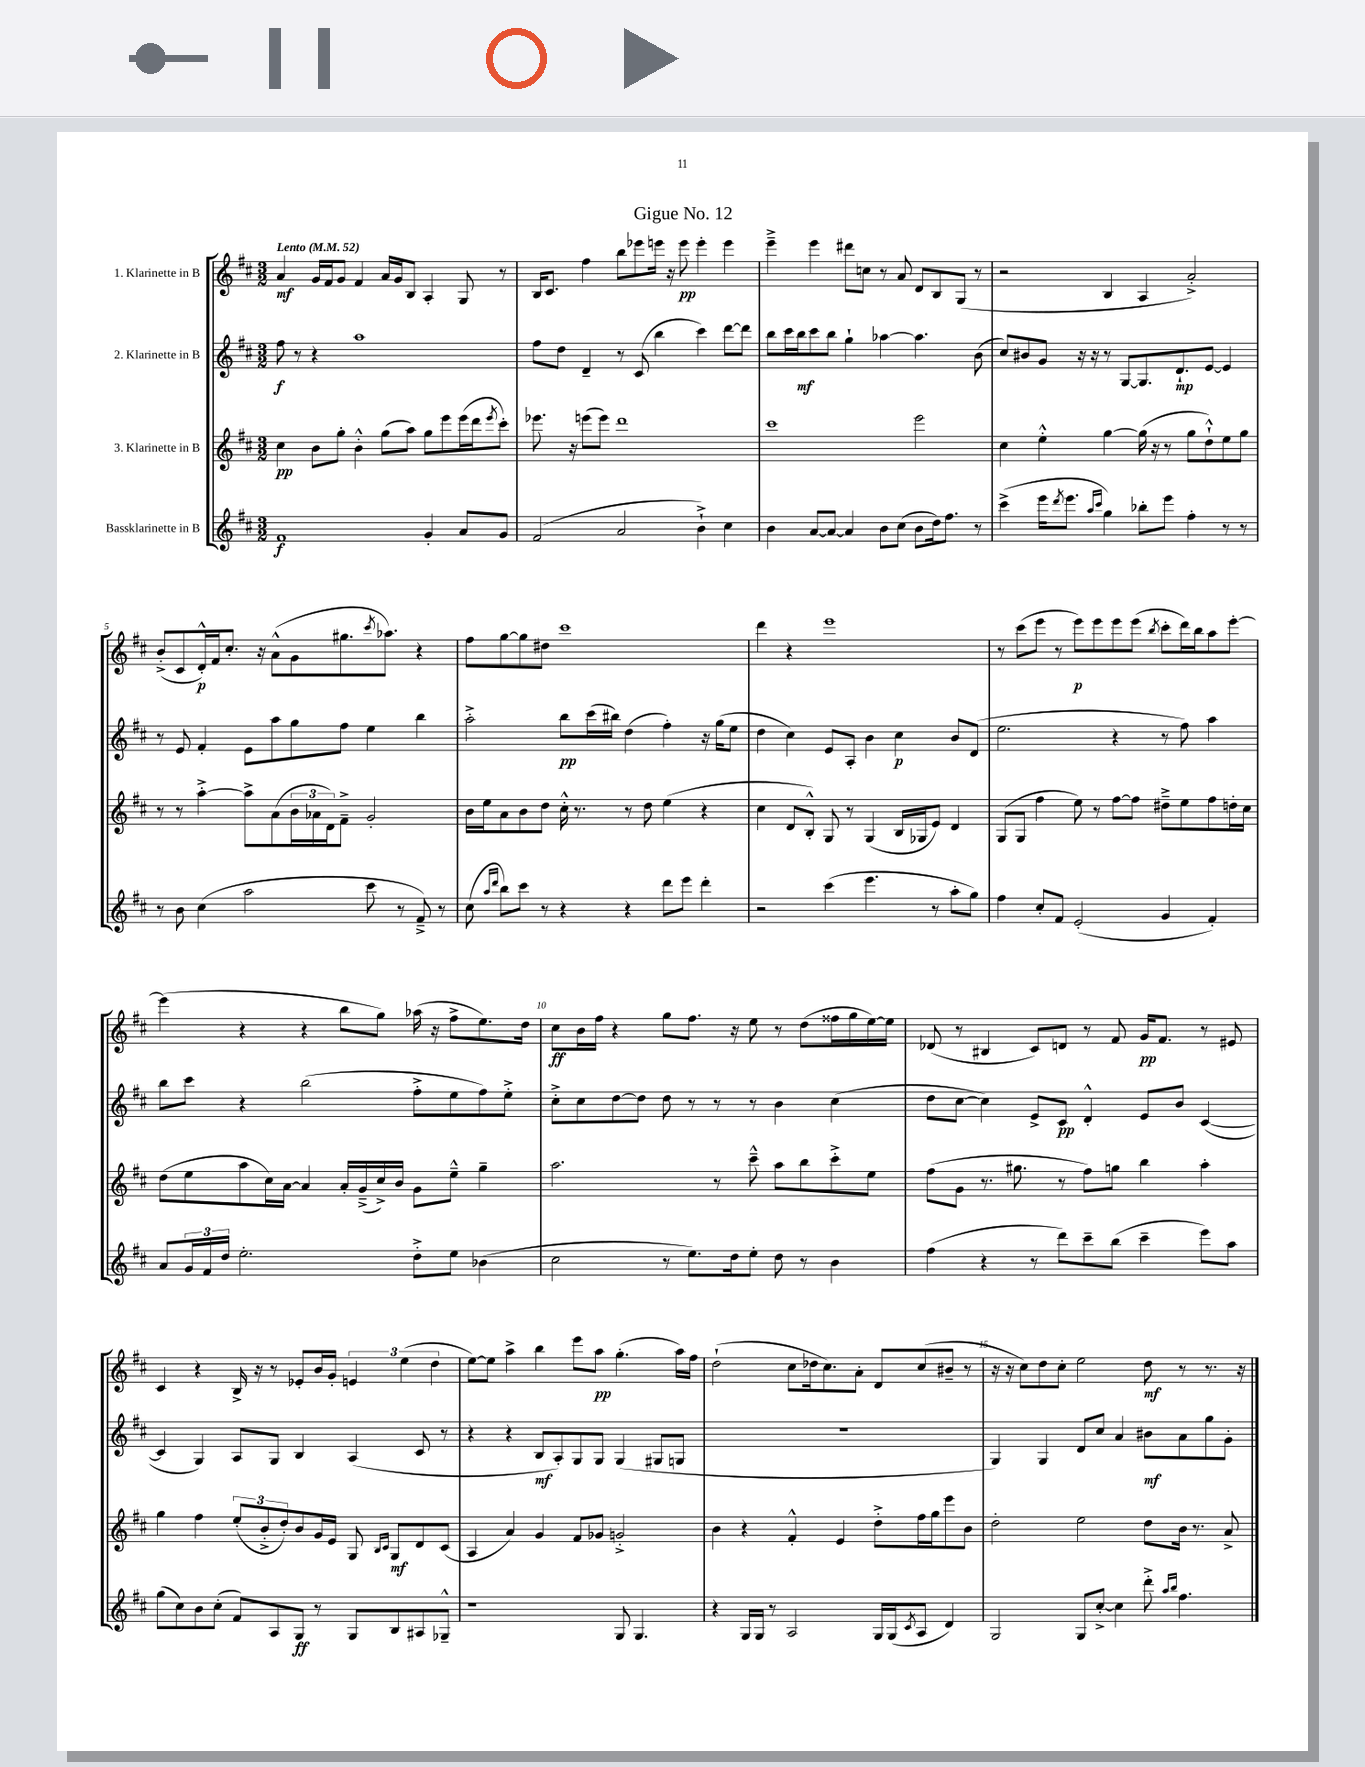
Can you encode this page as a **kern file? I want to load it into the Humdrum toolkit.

**kern	**dynam	**kern	**dynam	**kern	**dynam	**kern	**dynam
*part4	*part4	*part3	*part3	*part2	*part2	*part1	*part1
*staff4	*staff4	*staff3	*staff3	*staff2	*staff2	*staff1	*staff1
*I"Bassklarinette in B	*	*I"3. Klarinette in B	*	*I"2. Klarinette in B	*	*I"1. Klarinette in B	*
*clefG2	*	*clefG2	*	*clefG2	*	*clefG2	*
*k[f#c#]	*	*k[f#c#]	*	*k[f#c#]	*	*k[f#c#]	*
*M3/2	*	*M3/2	*	*M3/2	*	*M3/2	*
*MM52	*	*MM52	*	*MM52	*	*MM52	*
=1	=1	=1	=1	=1	=1	=1	=1
!	!	!	!	!	!	!LO:TX:a:B:t=Lento	!
1f#	f	4cc#\	pp	8ff#\	f	4a/	mf
.	.	.	.	8r	.	.	.
.	.	8b\L	.	4r	.	16g/LL	.
.	.	.	.	.	.	16f#/J	.
.	.	8gg'\J	.	.	.	8g/J	.
.	.	4b'^^\	.	1aa	.	4f#/	.
.	.	(8gg\L	.	.	.	16a/LL	.
.	.	.	.	.	.	16g/J	.
.	.	8aa\J)	.	.	.	8B/J	.
4g'/	.	8gg\L	.	.	.	4A'/	.
.	.	8eee\	.	.	.	.	.
8a/L	.	(16eee\L	.	.	.	8G/	.
.	.	16ddd\J	.	.	.	.	.
.	.	8qeee/	.	.	.	.	.
8g/J	.	8ccc#'\J)	.	.	.	8r	.
=2	=2	=2	=2	=2	=2	=2	=2
(2f#/	.	8.eee-X\	.	8ff#\L	.	16B/KL	.
.	.	.	.	.	.	8.c#/J	.
.	.	.	.	8dd\J	.	.	.
.	.	16r	.	.	.	.	.
.	.	(8eeen\L	.	4d~/	.	4ff#\	.
.	.	8eee\J)	.	.	.	.	.
2a/	.	1ddd	.	8r	.	8bb\L	.
.	.	.	.	(8c#/	.	8eee-X\	.
.	.	.	.	4bb\	.	16eeen\Jk	.
.	.	.	.	.	.	16r	.
.	.	.	.	.	.	8eee\	pp
4b`^\)	.	.	.	4ccc#\)	.	4eee'\	.
4cc#\	.	.	.	[8ddd\L	.	4eee\	.
.	.	.	.	8ddd\J]	.	.	.
=3	=3	=3	=3	=3	=3	=3	=3
4b\	.	1ccc#	.	8bb\L	.	4eee~^\	.
.	.	.	.	16ccc#\L	.	.	.
.	.	.	.	16bb\J	mf	.	.
[8a/L	.	.	.	8ccc#\	.	4eee\	.
8a/J_	.	.	.	8bb\J	.	.	.
4a/]	.	.	.	4gg`\	.	8ddd#X\L	.
.	.	.	.	.	.	8ccn\J	.
8b\L	.	.	.	[4aa-X\	.	8r	.
(8cc#\J	.	.	.	.	.	8a/	.
8b\L	.	2eee\	.	4.aa-\]	.	8d/L	.
16dd\k)	.	.	.	.	.	8B/	.
8.ff#\J	.	.	.	.	.	.	.
.	.	.	.	.	.	(8G/J	.
8r	.	.	.	(8b\	.	8r	.
=4	=4	=4	=4	=4	=4	=4	=4
(4ccc#^\	.	4cc#\	.	8cc#/L)	.	2r	.
.	.	.	.	8b#X/	.	.	.
16eee\KL	.	4ee'^^\	.	8g/J	.	.	.
8qddd/	.	.	.	.	.	.	.
8.eee\J	.	.	.	.	.	.	.
.	.	.	.	16r	.	.	.
.	.	.	.	16r	.	.	.
16qqaa/LL	.	.	.	.	.	.	.
16qqccc#/JJ	.	.	.	.	.	.	.
4gg\)	.	[4gg\	.	8r	.	4B/	.
.	.	.	.	[8G/L	.	.	.
8bb-X'\L	.	(16gg\]	.	8.G/]	.	4A/	.
.	.	16r	.	.	.	.	.
8eee\J	.	8r	.	.	.	.	.
.	.	.	.	8.d`/	mp	.	.
4ff#'\	.	8gg\L	.	.	.	2a'^/)	.
.	.	8dd`^^\)	.	[8e/J	.	.	.
8r	.	8ee\	.	4e/]	.	.	.
8r	.	8gg\J	.	.	.	.	.
!!LO:LB:g=z
=5	=5	=5	=5	=5	=5	=5	=5
8r	.	8r	.	8r	.	(8b'^/L	.
8b\	.	8r	.	8e/	.	8c#/	.
(4cc#\	.	[4aa'^\	.	4f#'/	.	16d'^^/L)	p
.	.	.	.	.	.	16f#/J	.
.	.	.	.	.	.	8.cc#'/J	.
2aa\	.	8aa^\L]	.	8e\L	.	.	.
.	.	.	.	.	.	16r	.
.	.	(8a\	.	8aa\	.	(8a^^\L	.
.	.	24b\L	.	8gg\	.	8g\	.
.	.	24a-X\	.	.	.	.	.
.	.	24d\J)	.	.	.	.	.
.	.	8f#~^\J	.	8ff#\J	.	8.gg#X\	.
8ccc#\	.	2g'/	.	4ee\	.	.	.
.	.	.	.	.	.	8qccc#/	.
.	.	.	.	.	.	8.aa-X\J)	.
8r	.	.	.	.	.	.	.
8f#~^/)	.	.	.	4bb\	.	4r	.
8r	.	.	.	.	.	.	.
=6	=6	=6	=6	=6	=6	=6	=6
(8cc#\	.	16b\LL	.	2aa'^\	.	8ff#\L	.
.	.	16ee\J	.	.	.	.	.
16qqaa/LL	.	.	.	.	.	.	.
16qqddd/JJ	.	.	.	.	.	.	.
8bb\L)	.	8a\	.	.	.	[8gg\	.
8ccc#\J	.	8b\	.	.	.	8gg\]	.
8r	.	8dd\J	.	.	.	8dd#X\J	.
4r	.	16cc#'^^\	.	8bb\L	pp	1ccc#	.
.	.	8.r	.	.	.	.	.
.	.	.	.	(16ccc#\L	.	.	.
.	.	.	.	16bb#X\JJ)	.	.	.
4r	.	8r	.	(4dd\	.	.	.
.	.	8dd\	.	.	.	.	.
8ddd\L	.	(4ee\	.	4ff#'\)	.	.	.
8eee\J	.	.	.	.	.	.	.
4ddd'\	.	4r	.	16r	.	.	.
.	.	.	.	(16gg\KL	.	.	.
.	.	.	.	8ee\J	.	.	.
=7	=7	=7	=7	=7	=7	=7	=7
2r	.	4cc#\	.	4dd\	.	4ddd\	.
.	.	8d/L	.	4cc#\)	.	4r	.
.	.	8B'^^/J)	.	.	.	.	.
(4ccc#\	.	8G/	.	8e/L	.	1eee	.
.	.	8r	.	8A'/J	.	.	.
4.eee\	.	(4G/	.	4b\	.	.	.
.	.	16B/LL	.	4cc#\	p	.	.
.	.	16G-X/J	.	.	.	.	.
8r	.	8e/J)	.	.	.	.	.
8aa'\L	.	4d/	.	8b/L	.	.	.
8gg\J)	.	.	.	(8d/J	.	.	.
=8	=8	=8	=8	=8	=8	=8	=8
4ff#\	.	(8G/L	.	2.ee\	.	8r	.
.	.	8G/J	.	.	.	(8ccc#\L	.
8cc#'/L	.	4ff#\	.	.	.	8eee\J	.
8f#/J	.	.	.	.	.	8r	.
(2e'/	.	8ee\)	.	.	.	8eee\L)	p
.	.	8r	.	.	.	8eee\	.
.	.	[8ff#\L	.	4r	.	8eee\	.
.	.	8ff#\J]	.	.	.	(8eee\J	.
.	.	.	.	.	.	8qbb/	.
4g/	.	8dd#X~^\L	.	8r	.	8ccc#'\L	.
.	.	8ee\	.	8ff#\)	.	16ddd\L)	.
.	.	.	.	.	.	16bb\J	.
4f#'/)	.	8ff#\	.	4aa\	.	8aa\	.
.	.	16ddn'\L	.	.	.	[8eee'\J	.
.	.	16cc#\JJ	.	.	.	.	.
!!LO:LB:g=z
=9	=9	=9	=9	=9	=9	=9	=9
8a/L	.	(8dd\L	.	8bb\L	.	(4eee\]	.
24g/L	.	8ee\	.	8ccc#\J	.	.	.
24f#/	.	.	.	.	.	.	.
24dd/JJ	.	.	.	.	.	.	.
2.ee'\	.	8aa\	.	4r	.	4r	.
.	.	16cc#\L)	.	.	.	.	.
.	.	[16a\JJ	.	.	.	.	.
.	.	4a/]	.	(2bb\	.	4r	.
.	.	16a'/LL	.	.	.	8bb\L	.
.	.	(16g~^/	.	.	.	.	.
.	.	16cc#^/)	.	.	.	8gg\J)	.
.	.	16b/JJ	.	.	.	.	.
8dd'^\L	.	8g\L	.	8ff#'^\L	.	(16aa-X\	.
.	.	.	.	.	.	16r	.
8ee\J	.	8ee~^^\J	.	8ee\	.	8ff#^\L	.
(4b-X\	.	4gg~\	.	8ff#\)	.	8.ee\)	.
.	.	.	.	8ee'^\J	.	.	.
.	.	.	.	.	.	16dd\Jk	.
=10	=10	=10	=10	=10	=10	=10	=10
2cc#\	.	2.aa\	.	8cc#'^\L	.	8cc#\L	ff
.	.	.	.	8cc#\	.	16b\L	.
.	.	.	.	.	.	16ff#\JJ	.
.	.	.	.	[8dd\	.	4r	.
.	.	.	.	8dd\J]	.	.	.
8r	.	.	.	8dd\	.	8gg\L	.
8.ee\L)	.	.	.	8r	.	8.ff#\J	.
.	.	8r	.	8r	.	.	.
16dd\k	.	.	.	.	.	16r	.
8ee'\J	.	8ccc#~^^\	.	8r	.	8ee\	.
8dd\	.	8aa\L	.	4b\	.	8r	.
8r	.	8bb\	.	.	.	(8dd\L	.
4b\	.	8ccc#'^\	.	(4cc#\	.	16ff##X\L	.
.	.	.	.	.	.	16gg\	.
.	.	8ee\J	.	.	.	[16ee\)	.
.	.	.	.	.	.	16ee\JJ]	.
=11	=11	=11	=11	=11	=11	=11	=11
(4ff#\	.	(8ff#\L	.	8dd\L	.	(8d-X/	.
.	.	8g\J	.	[8cc#\J	.	8r	.
4r	.	8.r	.	4cc#\])	.	4B#X/	.
.	.	8.gg#X\	.	.	.	.	.
8r	.	.	.	8e^/L	.	8c#/L)	.
8ddd\L)	.	8r	.	8c#/J	pp	8dn/J	.
8ccc#~\	.	8ff#\L)	.	4d'^^/	.	8r	.
(8bb\J	.	8ggn\J	.	.	.	8f#/	.
4ccc#~\	.	4bb\	.	8e/L	.	16g/KL	pp
.	.	.	.	.	.	8.f#/J	.
.	.	.	.	8b/J	.	.	.
8eee\L)	.	4aa'\	.	([4c#/	.	8r	.
8aa\J	.	.	.	.	.	8e#X/	.
!!LO:LB:g=z
=12	=12	=12	=12	=12	=12	=12	=12
(8gg\L	.	4gg\	.	4c#/]	.	4c#/	.
8cc#\)	.	.	.	.	.	.	.
8b\	.	4ff#\	.	4G/)	.	4r	.
(8cc#'\J	.	.	.	.	.	.	.
8f#/L)	.	(12ee'/L	.	8A/L	.	16B^/	.
.	.	.	.	.	.	16r	.
.	.	12b'^/	.	.	.	.	.
8A/	.	.	.	8G/J	.	8r	.
.	.	12dd'/)	.	.	.	.	.
8G/J	ff	8b/	.	4B/	.	8e-X'/L	.
8r	.	16g/L	.	.	.	16b/L	.
.	.	16e/JJ	.	.	.	16g'/JJ	.
8G/L	.	8G/	.	(4A/	.	6en/	.
.	.	16qqB/LL	.	.	.	.	.
.	.	16qqc#/JJ	.	.	.	.	.
8B/	.	8G/L	mf	.	.	.	.
.	.	.	.	.	.	(6ee\	.
8A#X/	.	8d/	.	8c#/	.	.	.
.	.	.	.	.	.	6dd\	.
8G-X~^^/J	.	(8c#/J	.	8r	.	.	.
=13	=13	=13	=13	=13	=13	=13	=13
1r	.	4A/	.	4r	.	[8ee\L)	.
.	.	.	.	.	.	8ee\J]	.
.	.	4a/)	.	4r	.	4aa^\	.
.	.	4g/	.	8B/L	mf	4bb\	.
.	.	.	.	8A'/)	.	.	.
.	.	8f#/L	.	8G/	.	8eee\L	.
.	.	8g-X/J	.	8G/J	.	8aa\J	pp
8G/	.	2gn'^/	.	(4G/	.	(4.gg'\	.
4.G/	.	.	.	.	.	.	.
.	.	.	.	8G#X/L	.	.	.
.	.	.	.	8Gn/J	.	16aa\LL)	.
.	.	.	.	.	.	16ff#\JJ	.
=14	=14	=14	=14	=14	=14	=14	=14
4r	.	4b\	.	1.r	.	(2dd`\	.
16G/LL	.	4r	.	.	.	.	.
16G/JJ	.	.	.	.	.	.	.
8r	.	.	.	.	.	.	.
2A/	.	4f#'^^/	.	.	.	8cc#\L	.
.	.	.	.	.	.	16dd-X\k	.
.	.	.	.	.	.	8.cc#\)	.
.	.	4e/	.	.	.	.	.
.	.	.	.	.	.	8a'\J	.
16G/LL	.	8dd'^\L	.	.	.	8d/L	.
(16G/J	.	.	.	.	.	.	.
8qc#/	.	.	.	.	.	.	.
8A/J	.	16ff#\L	.	.	.	(8cc#/	.
.	.	16gg\J	.	.	.	.	.
4d/)	.	8eee\	.	.	.	8b#X~/J	.
.	.	8b\J	.	.	.	8r	.
=15	=15	=15	=15	=15	=15	=15	=15
2G/	.	2dd'\	.	4G/)	.	16r	.
.	.	.	.	.	.	16r	.
.	.	.	.	.	.	8cc#\L)	.
.	.	.	.	4G/	.	8dd\	.
.	.	.	.	.	.	8cc#'\J	.
8G/L	.	2ee\	.	8d/L	.	2ee\	.
[8cc#'^/J	.	.	.	8cc#/J	.	.	.
4cc#\]	.	.	.	4a/	.	.	.
8ddd'^\	.	8dd\L	.	8b#X\L	mf	8dd\	mf
16qqaa/LL	.	.	.	.	.	.	.
16qqbb/JJ	.	.	.	.	.	.	.
4.ff#\	.	16b\Jk	.	8a\	.	8r	.
.	.	8.r	.	.	.	.	.
.	.	.	.	8gg\	.	8.r	.
.	.	8a^/	.	8g'\J	.	.	.
.	.	.	.	.	.	16r	.
==	==	==	==	==	==	==	==
*-	*-	*-	*-	*-	*-	*-	*-
